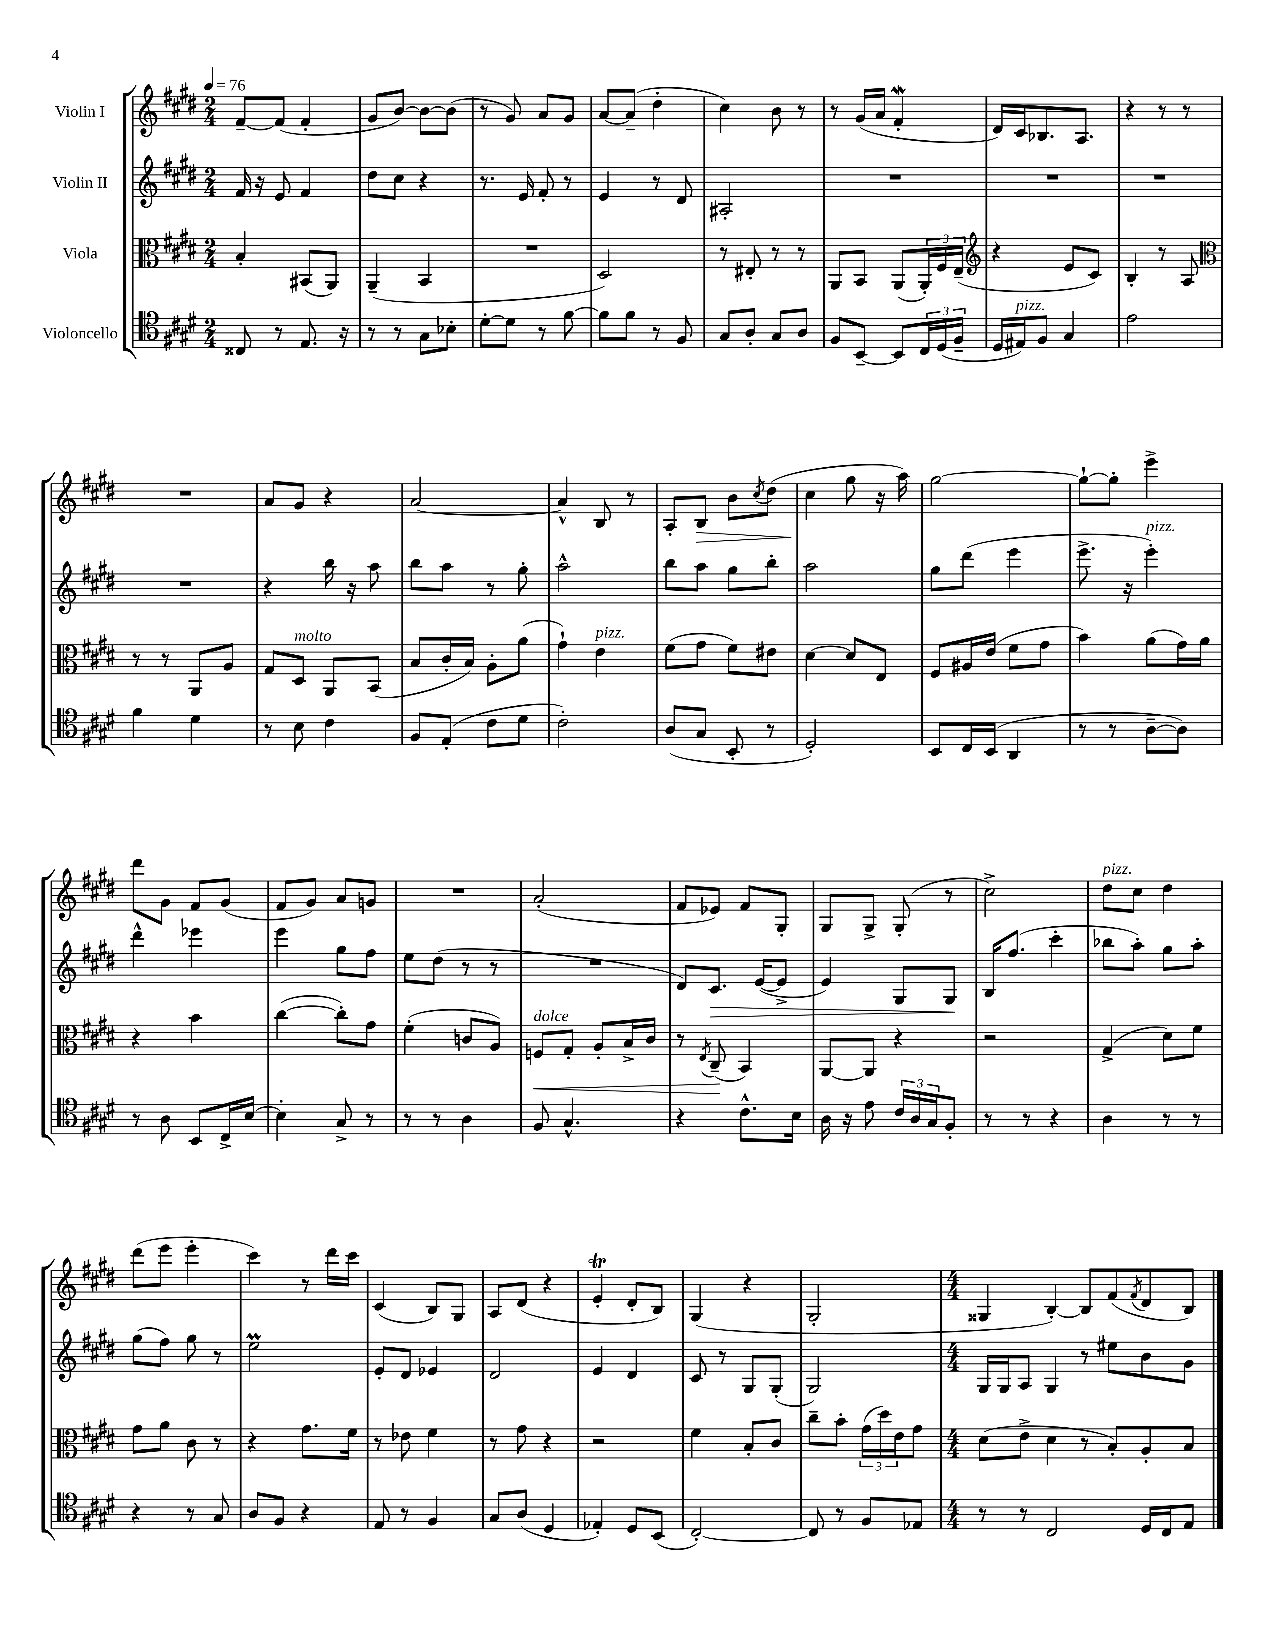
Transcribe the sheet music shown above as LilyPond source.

<<
\new StaffGroup <<
\new Staff = "s0" \with { instrumentName = "Violin I" } {
    \clef treble \key e \major \numericTimeSignature \time 2/4 \tempo 4 = 76
    fis'8~-- fis'8( fis'4-. |
    gis'8 b'8~) b'8~ b'8( |
    r8 gis'8) a'8 gis'8 |
    a'8~ a'8--( dis''4-. |
    cis''4) b'8 r8 |
    r8 gis'16( a'16 fis'4-.\mordent |
    dis'16) cis'16 bes8. a8. |
    r4 r8 r8 |
    R2 |
    a'8 gis'8 r4 |
    a'2~ |
    a'4-^ b8 r8 |
    a8-. b8\> b'8 \acciaccatura { cis''8 } dis''8( |
    cis''4\! gis''8 r16 a''16) |
    gis''2~ |
    gis''8~-! gis''8-. e'''4-> |
    dis'''8 gis'8 fis'8 gis'8( |
    fis'8 gis'8) a'8 g'8 |
    R2 |
    a'2-.( |
    fis'8 ees'8) fis'8 gis8-. |
    gis8 gis8-> gis8-.( r8 |
    cis''2->) |
    dis''8^\markup { \italic "pizz." } cis''8 dis''4 |
    dis'''8( e'''8 e'''4-. |
    cis'''4) r8 dis'''16 cis'''16 |
    cis'4( b8) gis8 |
    a8 dis'8( r4 |
    e'4-.\trill dis'8-. b8) |
    gis4( r4 |
    gis2-. |
    \numericTimeSignature \time 4/4 gisis4 b4~-.) b8 fis'8( \acciaccatura { fis'8 } dis'8 b8) \bar "|." |
}
\new Staff = "s1" \with { instrumentName = "Violin II" } {
    \clef treble \key e \major \numericTimeSignature \time 2/4
    fis'16 r16 e'8 fis'4 |
    dis''8 cis''8 r4 |
    r8. e'16 fis'8-. r8 |
    e'4 r8 dis'8 |
    ais2-. |
    R2 |
    R2 |
    R2 |
    R2 |
    r4 b''16 r16 a''8 |
    b''8 a''8 r8 gis''8-. |
    a''2-^ |
    b''8 a''8 gis''8 b''8-. |
    a''2 |
    gis''8 dis'''8( e'''4 |
    e'''8.-> r16 e'''4-.^\markup { \italic "pizz." }) |
    dis'''4-^ ees'''4 |
    e'''4 gis''8 fis''8 |
    e''8 dis''8( r8 r8 |
    R2 |
    dis'8) cis'8.\> e'16~( e'8-> |
    e'4) gis8 gis8\! |
    b16 fis''8.( cis'''4-. |
    bes''8 a''8-.) gis''8 a''8-. |
    gis''8( fis''8) gis''8 r8 |
    e''2\prall |
    e'8-. dis'8 ees'4 |
    dis'2 |
    e'4 dis'4 |
    cis'8 r8 gis8 gis8-.( |
    gis2) |
    \numericTimeSignature \time 4/4 gis16 gis16 a8 gis4 r8 eis''8 b'8 gis'8 \bar "|." |
}
\new Staff = "s2" \with { instrumentName = "Viola" } {
    \clef alto \key e \major \numericTimeSignature \time 2/4
    b4-. bis,8( a,8) |
    a,4--( b,4 |
    R2 |
    dis2) |
    r8 eis8-. r8 r8 |
    a,8 b,8 a,8( \tuplet 3/2 { a,16-.) fis16 e16--( } |
    \clef treble r4 e'8 cis'8) |
    b4-. r8 a8 |
    \clef alto r8 r8 a,8 a8 |
    gis8 dis8^\markup { \italic "molto" } a,8 b,8( |
    b8 cis'16-. b16) a8-. a'8( |
    gis'4-!) e'4^\markup { \italic "pizz." } |
    fis'8( gis'8 fis'8) eis'8 |
    dis'4~ dis'8 e8 |
    fis8 ais16 e'16( fis'8 gis'8 |
    b'4) a'8( gis'16) a'16 |
    r4 b'4 |
    cis''4~( cis''8-.) gis'8 |
    fis'4-.( c'8 a8) |
    f8\<^\markup { \italic "dolce" } gis8-. a8-. b16-> cis'16 |
    r8 \acciaccatura { e8 } cis8--\!( b,4) |
    a,8~ a,8 r4 |
    r2 |
    gis4->( dis'8) fis'8 |
    gis'8 a'8 cis'8 r8 |
    r4 gis'8. fis'16 |
    r8 ees'8 fis'4 |
    r8 gis'8 r4 |
    r2 |
    fis'4 b8-. cis'8 |
    cis''8-- b'8-. \tuplet 3/2 { gis'16( dis''16) e'16 } gis'8 |
    \numericTimeSignature \time 4/4 dis'8( e'8-> dis'4 r8 b8-.) a8-. b8 \bar "|." |
}
\new Staff = "s3" \with { instrumentName = "Violoncello" } {
    \clef tenor \key e \major \numericTimeSignature \time 2/4
    cisis8 r8 e8. r16 |
    r8 r8 gis8 bes8-. |
    dis'8~-. dis'8 r8 fis'8~ |
    fis'8 fis'8 r8 fis8 |
    gis8 a8-. gis8 a8 |
    fis8 b,8~-- b,8 \tuplet 3/2 { cis16 dis16( fis16-- } |
    dis16 eis16^\markup { \italic "pizz." }) fis8 gis4 |
    e'2 |
    fis'4 dis'4 |
    r8 b8 cis'4 |
    fis8 e8-.( cis'8 dis'8 |
    cis'2-.) |
    a8( gis8 b,8-. r8 |
    dis2-.) |
    b,8 cis16 b,16( a,4 |
    r8 r8 a8~-- a8) |
    r8 a8 b,8 cis16-> b16~ |
    b4-. gis8-> r8 |
    r8 r8 a4 |
    fis8 gis4.-^ |
    r4 cis'8.-^ b16 |
    a16 r16 e'8 \tuplet 3/2 { cis'16 a16 gis16 } fis8-. |
    r8 r8 r4 |
    a4 r8 r8 |
    r4 r8 gis8 |
    a8 fis8 r4 |
    e8 r8 fis4 |
    gis8 a8( dis4 |
    ees4-.) dis8 b,8( |
    cis2~-.) |
    cis8 r8 fis8 ees8 |
    \numericTimeSignature \time 4/4 r8 r8 cis2 dis16 cis16 e8 \bar "|." |
}
>>
>>
\layout { \context { \Score \remove "Bar_number_engraver" } }
